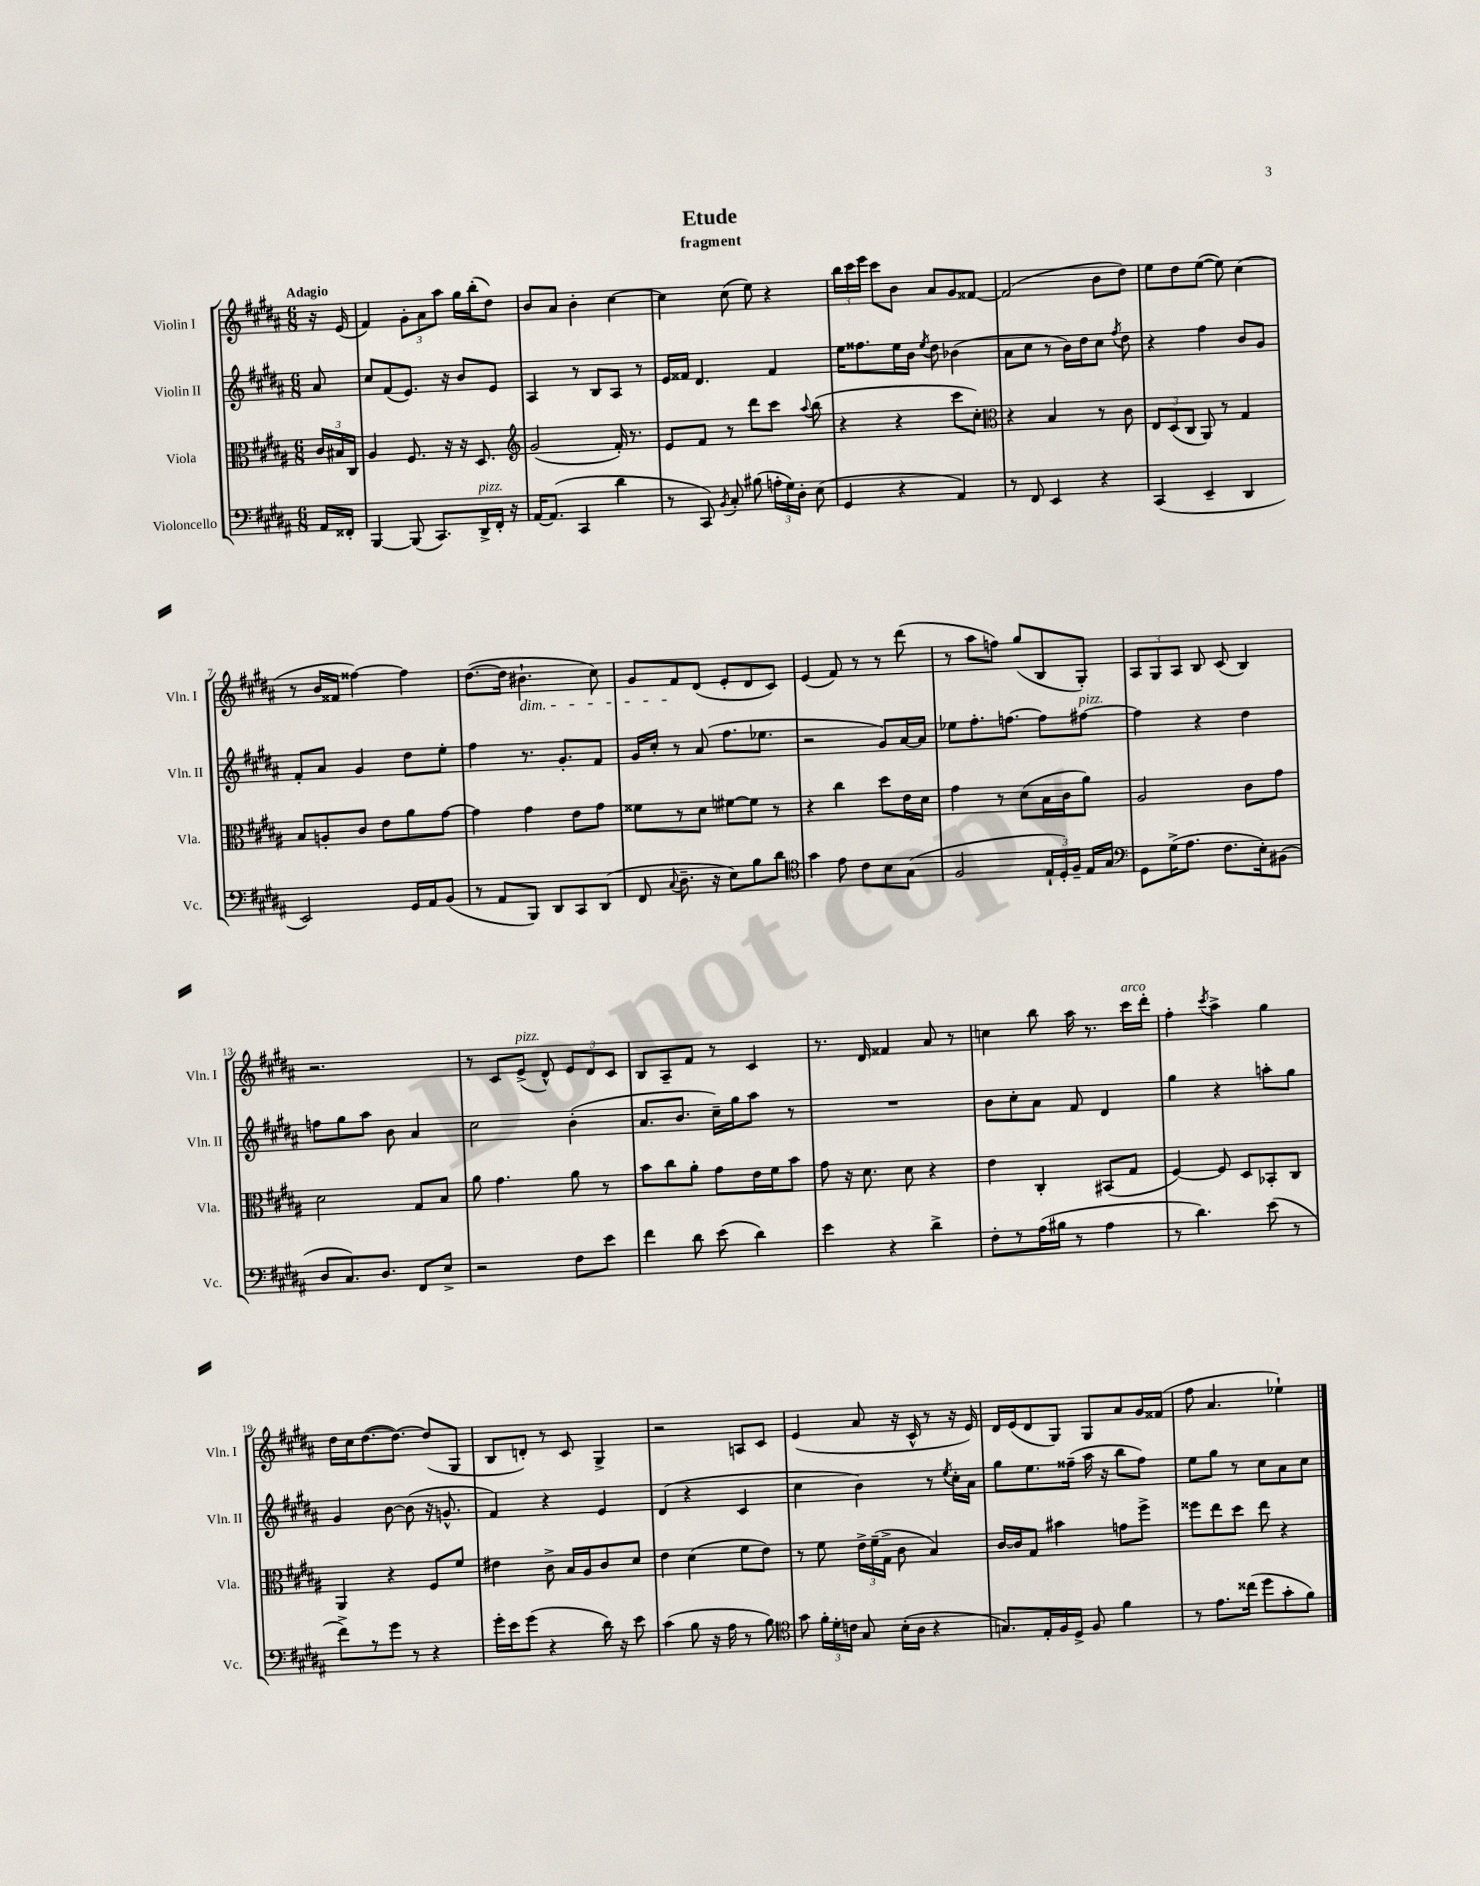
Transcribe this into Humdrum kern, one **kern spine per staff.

**kern	**kern	**kern	**kern
*staff4	*staff3	*staff2	*staff1
*clefF4	*clefC3	*clefG2	*clefG2
*k[f#c#g#d#a#]	*k[f#c#g#d#a#]	*k[f#c#g#d#a#]	*k[f#c#g#d#a#]
*M6/8	*M6/8	*M6/8	*M6/8
16AA#/LL	24c#/LL	8a#/	16r
.	24B#/	.	.
16FF##'/JJ	.	.	(16e/
.	24C#/JJ	.	.
=	=	=	=
[4BBB/	4A#/	8cc#/L	4f#/)
.	.	(8f#/	.
(8BBB/]	8.F#/	8.e/J)	12g#'\L
.	.	.	12a#\
8.CC#/L)	.	.	.
.	.	.	12aa#\J
.	16r	16r	.
.	16r	8b/L	16gg#\LL
16DD#^/L	8.D#/	.	(16bb'\J
16FF#'/JJ	.	8e/J	8dd#\J)
16r	.	.	.
=	=	=	=
*	*clefG2	*	*
[16AA#/LK	(2g#/	4A#/	8b/L
(8.AA#/]J	.	.	.
.	.	.	8a#/J
4CC#/	.	8r	4b'\
.	.	8B/L	.
4d#\	16f#'/)	8A#/J	[4cc#\
.	8.r	.	.
.	.	8r	.
=	=	=	=
8r	8e/L	16e/LL	4cc#\]
.	.	16f##/JJ	.
8CC#/)	8f#/J	4.d#/	.
8qBB/	.	.	.
8C#'/	8r	.	(8cc#\
(8B#\	8ddd#\L	.	8ee\)
24A'\LL	8ccc#\J	4f##/	4r
24G#\)	.	.	.
24D#'\JJ	.	.	.
.	8qqaa#/	.	.
(8E\	(8bb\	.	.
=	=	=	=
4GG#/	4r	16ee\LK	24bb\LL
.	.	.	24ccc#\
.	.	8.ff##\	.
.	.	.	24eee\JJ
.	.	.	8ccc#\L
4r	4r	16ee\L	8b\J
.	.	16b\JJ	.
.	.	8qee/	.
.	.	8dd#\	8a#/L
4AA#/)	8ccc#\L	(4b-\	8g#/
.	8cc#'\J)	.	[8f##/J
=	=	=	=
*	*clefC3	*	*
8r	4r	8a#\L	(2f##/]
8FF#/	.	8cc#\J	.
4EE/	4B/	8r	.
.	.	16b\LL)	.
.	.	16dd#\J	.
4r	8r	8cc#\J	8b\L
.	.	8qff#/	.
.	8c#\	8dd#\	8dd#\J)
=	=	=	=
(4CC#/	12E/L	4r	8ee\L
.	(12D#/	.	.
.	.	.	8dd#\
.	12C#/J	.	.
4EE~/	8AA#/)	4ff#\	([8ee\J
.	8r	.	8ee\])
4DD#/	4G#/	8b/L	(4cc#\
.	.	8g#/J	.
=	=	=	=
2EE/)	8B/L	8f#'/L	8r
.	8A'/	8a#/J	16b/LL
.	.	.	16f##/JJ
.	8c#/J	4g#/	[4ff##\)
.	8e\L	.	.
16GG#/LL	8a#\	8dd#\L	4ff##\]
16AA#/J	.	.	.
(8BB/J	[8g#\J	8ee'\J	.
=	=	=	=
8r	4g#\]	4ff#\	([8.dd#\L
8AA#/L	.	.	.
.	.	.	16dd#\]Jk
8BBB/J)	4g#\	8.r	4.b#`\
8DD#/L	.	.	.
.	.	8.g#'/L	.
8CC#/	8e\L	.	.
(8DD#/J	8g#\J	8f#/J	8cc#\)
=	=	=	=
8FF#/	8f##\L	16g#/LL	8g#/L
.	.	16cc#'/JJ	.
8qqC#/	.	.	.
8.D#~\	8r	8r	8f#/
.	8d#\J	(8a#/	(8d#/J
16r	.	.	.
8E\L)	[8f#\L	8.ff#\L	8e'/L
8B\	8f#\]J	.	8d#/
.	.	8.ee-\J	.
8d#\J	8r	.	8c#/J)
=	=	=	=
*clefC4	*	*	*
4g#\	4r	2r	(4e/
8e\	4cc#\	.	8f#/)
8c#\L	.	.	8r
8B\	8dd#\L	8g#/L)	8r
(8G#\J	16e\L	[16a#/L	(8ddd#\
.	16d#\JJ	16a#/]JJ	.
=	=	=	=
2F#/	4g#\	8ee-\L	8r
.	.	8.ff#'\	8aa#\L
.	8r	.	8ff\J)
.	.	[8.ff\J	.
.	(8d#\L	.	(8gg#/L
24E`/LL	16B\L	8ff\]L	8B/
24D#'/)	.	.	.
.	16c#\J	.	.
24F#~/JJ	.	.	.
16E/LL	8a#\J)	[8ff#\J	8G#'/J)
16G#/JJ	.	.	.
=	=	=	=
*clefF4	*	*	*
8GG#\L	2A#/	4ff#\]	12A#/L
.	.	.	12G#/
(16G#^\K	.	.	.
.	.	.	12A#/J
8.A#\J	.	.	.
.	.	4r	8B/
8.F#\L	.	.	(8c#/
.	8c#\L	4dd#\	4B/)
16E'\k)	.	.	.
(8BB#\J	8g#\J	.	.
=	=	=	=
8D#/L	2d#\	8ff\L	2.r
8.C#/)	.	8gg#\	.
.	.	8aa#\J	.
8.D#/J	.	.	.
.	.	8b\	.
8FF#/L	8G#/L	4a#/	.
8E^/J	8B/J	.	.
=	=	=	=
2r	8a#\	2cc#\	8r
.	4.g#\	.	8c#/L
.	.	.	(8e^/J
.	.	.	8d#^^/)
8F#\L	8a#\	(4b'\	12e/L
.	.	.	12d#/
8e\J	8r	.	.
.	.	.	12c#/J
=	=	=	=
4f#\	8b\L	8.a#/L	8B/L
.	8cc#\	.	8A#~/
.	.	8.b/J	.
8d#\	8a#'\J	.	8f#/J
(8e\	8g#\L	16cc#~\LL)	8r
.	.	16gg#\J	.
4d#\)	16e\L	8aa#\J	4c#/
.	16f#\J	.	.
.	8b\J	8r	.
=	=	=	=
4e\	8g#\	2.r	8.r
.	16r	.	.
.	8.d#\	.	16d#/
4r	.	.	4f##/
.	8d#\	.	.
4d#^\	4r	.	8a#/
.	.	.	8r
=	=	=	=
8F#'\L	4e\	8b\L	4cc\
8r	.	8cc#'\	.
(16A#\L	4C#'/	8a#\J	8bb\
16B#\JJ	.	.	.
8r	.	8f#/	16aa#\
.	.	.	8.r
4A#\	(8BB#/L	4d#/	.
.	8G#/J	.	16ccc#\LL
.	.	.	16ddd#'\JJ
=	=	=	=
8r	[4F#/)	4gg#\	4ff#'\
4.d#\)	.	.	.
.	.	.	8qccc#/
.	8F#/]	4r	4aa#^\
.	8D#/L	.	.
(8e\	8BB-'/	8aa'\L	4gg#\
8r	8C#/J	8gg#\J	.
=	=	=	=
8f#^\L)	4AA#/	4g#/	16dd#\LL
.	.	.	16cc#\J
8r	.	.	([8.dd#\
8g#\J	4r	[8b\	.
.	.	.	8.dd#\_J)
8r	.	(8b\]	.
4r	8F#/L	16r	(8dd#/]L
.	.	8.g^^/	.
.	8f#/J	.	8G#/J
=	=	=	=
16g#'\LL	4e#\	4f#/)	8B/L
16e\J	.	.	.
(8g#\J	.	.	8d'/J)
4r	8c#^\	4r	8r
.	16B/LL	.	8c#/
.	16A#/J	.	.
16d#\)	8c#/	4e/	4G#^/
16r	.	.	.
8e\	8d#/J	.	.
=	=	=	=
(4c#\	4e\	(4d#/	2r
8B\	(4d#\	4r	.
16r	.	.	.
16A#\	.	.	.
8r	8f#\L	4c#/	8A/L
8B\)	8e\J)	.	8c#/J
=	=	=	=
*clefC4	*	*	*
8g#\	8r	4cc#\	(4e/
24f#'\LL	8f#\	.	.
24d#'\	.	.	.
24c\JJ	.	.	.
8G#/	24e^\LL	4b\)	8a#/
.	(24f#~\	.	.
.	24G#^\JJ	.	.
(16B'\LL	8c#\	.	16r
16A#\JJ	.	.	16c#^^/
4r	4B/)	8r	8r
.	.	8qee/	.
.	.	16cc#'\LL	16r
.	.	16a#\JJ	16e/)
=	=	=	=
8.G/L)	[16c#/LL	8gg#\L	16d#/LL
.	16c#/]J	.	(16e/J
.	8G#/J	8.ee\	8d#/
16E'/L	.	.	.
16F#/	4b#\	.	8G#/J)
16D#^/JJ	.	(16ff##~\Jk	.
8F#/	.	16aa#\	8G#/L
.	.	16r	.
4f#\	8g\L	8bb\L	8a#/
.	8ff#^\J	8ff##\J)	16g#/L
.	.	.	(16f##/JJ
=	=	=	=
8r	8ff##\L	8ee\L	8ff#\
8.e\L	8ee\	8gg#\J	4.a#/
.	8dd#\J	8r	.
(16cc##\Jk	.	.	.
8dd#\L	8ee\	8cc#\L	.
8g#'\	4r	8a#\	4ee-`\)
8f#\J)	.	8cc#\J	.
==	==	==	==
*-	*-	*-	*-
